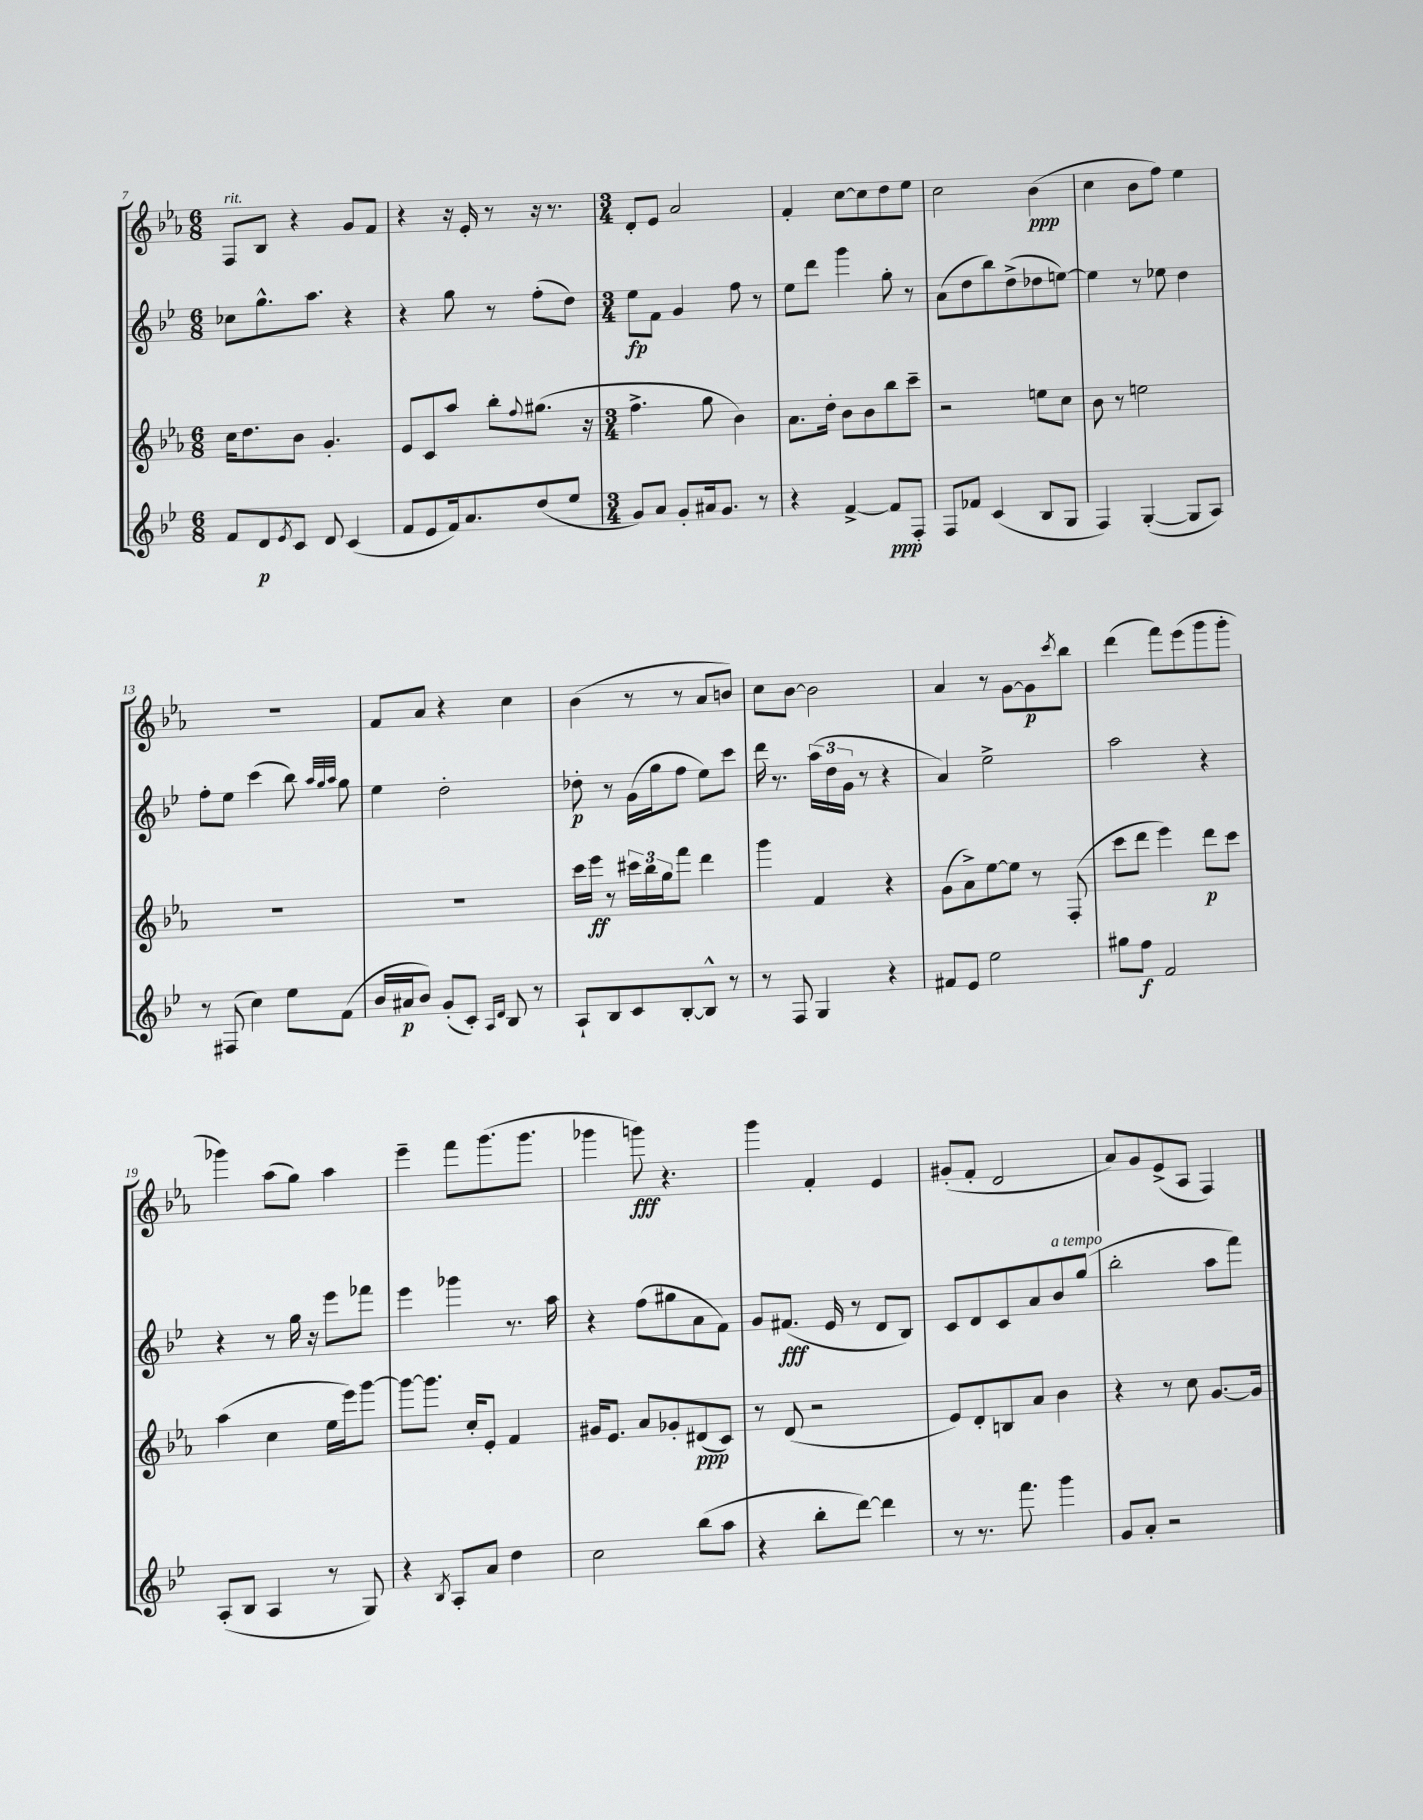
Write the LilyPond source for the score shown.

<<
\new StaffGroup <<
\new Staff = "s0" {
    \clef treble \key ees \major \numericTimeSignature \time 6/8
    f8^\markup { \italic "rit." } bes8 r4 g'8 f'8 |
    r4 r16 ees'16-. r8 r16 r8. |
    \numericTimeSignature \time 3/4 d'8-. ees'8 aes'2 |
    f'4-. c''8~ c''8 d''8 ees''8 |
    c''2 bes'4\ppp( |
    c''4 bes'8 f''8) ees''4 |
    R2. |
    f'8 aes'8 r4 c''4 |
    bes'4( r8 r8 aes'8 b'8) |
    c''8 bes'8~ bes'2 |
    aes'4 r8 g'8~ g'8\p \acciaccatura { c'''8 } bes''8 |
    d'''4( f'''8) ees'''8( g'''8 g'''8-. |
    ges'''4) aes''8( g''8) aes''4 |
    ees'''4-- f'''8 g'''8.( g'''8. |
    ges'''4 g'''8\fff) r4. |
    g'''4 f'4-. ees'4 |
    gis'8-.( f'8-. d'2 |
    aes'8) g'8 ees'8->( aes8 f4) \bar "|." |
}
\new Staff = "s1" {
    \clef treble \key bes \major \numericTimeSignature \time 6/8
    ces''8 g''8.-^ a''8. r4 |
    r4 g''8 r8 f''8-.( d''8) |
    \numericTimeSignature \time 3/4 ees''8\fp f'8 g'4 f''8 r8 |
    ees''8 d'''8 g'''4 g''8-. r8 |
    a'8( d''8 bes''8) d''8->( des''8 e''8~) |
    e''4 r8 ees''8 d''4 |
    f''8-. ees''8 c'''4( bes''8) \grace { a''32 g''32 a''32 } g''8 |
    ees''4 d''2-. |
    des''8-.\p r8 g'16( g''16 f''8 ees''8) c'''8 |
    d'''16 r8. \tuplet 3/2 { a''16( d''16 g'16 } r8 r4 |
    a'4) ees''2-> |
    a''2 r4 |
    r4 r8 g''16 r16 ees'''8 fes'''8 |
    ees'''4 ges'''4 r8. a''16 |
    r4 f''8( gis''8 a'8 f'8) |
    g'8 fis'8.\fff( ees'16 r8 d'8 bes8) |
    c'8 d'8 c'8 a'8 bes'8^\markup { \italic "a tempo" } g''8( |
    bes''2-. a''8 f'''8) \bar "|." |
}
\new Staff = "s2" {
    \clef treble \key ees \major \numericTimeSignature \time 6/8
    c''16 d''8. bes'8 g'4.-. |
    ees'8 c'8 aes''8 bes''8-. \appoggiatura { f''8 } gis''8.( r16 |
    \numericTimeSignature \time 3/4 f''4.-> g''8 bes'4) |
    aes'8. d''16-. bes'8 bes'8 bes''8 c'''8-- |
    r2 e''8 c''8 |
    bes'8 r8 e''2 |
    R2. |
    R2. |
    c'''16 ees'''16\ff r8 \tuplet 3/2 { cis'''16 bes''16 g''16 } f'''8 d'''4 |
    g'''4 f'4 r4 |
    g'8( aes'8->) ees''8~ ees''8 r8 f8-.( |
    c'''8 d'''8 ees'''4) d'''8\p c'''8 |
    aes''4( c''4 ees''16 ees'''16) g'''8~ |
    g'''8~ g'''8. c''16-. ees'8-. f'4 |
    gis'16 ees'8. aes'8 ges'8-. dis'8\ppp( c'8) |
    r8 d'8( r2 |
    ees'8) d'8-. b8 aes'8 bes'4 |
    r4 r8 c''8 g'8.~ g'16 \bar "|." |
}
\new Staff = "s3" {
    \clef treble \key bes \major \numericTimeSignature \time 6/8
    f'8 d'8\p \acciaccatura { ees'8 } c'8 d'8 c'4( |
    f'8 ees'8 f'16) a'8. d''8( ees''8 |
    \numericTimeSignature \time 3/4 g'8) a'8 g'8-. ais'16 g'8. r8 |
    r4 f'4~-> f'8\ppp f8-. |
    f8 fes'8 c'4( bes8 g8 |
    f4) g4~-.( g8 a8) |
    r8 fis8( c''4) ees''8 f'8( |
    bes'16 ais'16\p bes'8) g'8-.( c'8-.) \grace { a16 d'16 } bes8 r8 |
    a8-! bes8 c'8 bes8~-. bes8-^ r8 |
    r8 f8 g4 r4 |
    fis'8 ees'8 ees''2 |
    gis''8 f''8\f f'2 |
    a8-.( bes8 a4 r8 g8) |
    r4 \acciaccatura { bes8 } a8-. a'8 d''4 |
    c''2 bes''8( a''8 |
    r4 bes''8-. d'''8~) d'''4 |
    r8 r8. f'''8. g'''4 |
    g'8 a'8-. r2 \bar "|." |
}
>>
>>
\layout { \context { \Score currentBarNumber = #7 } }
